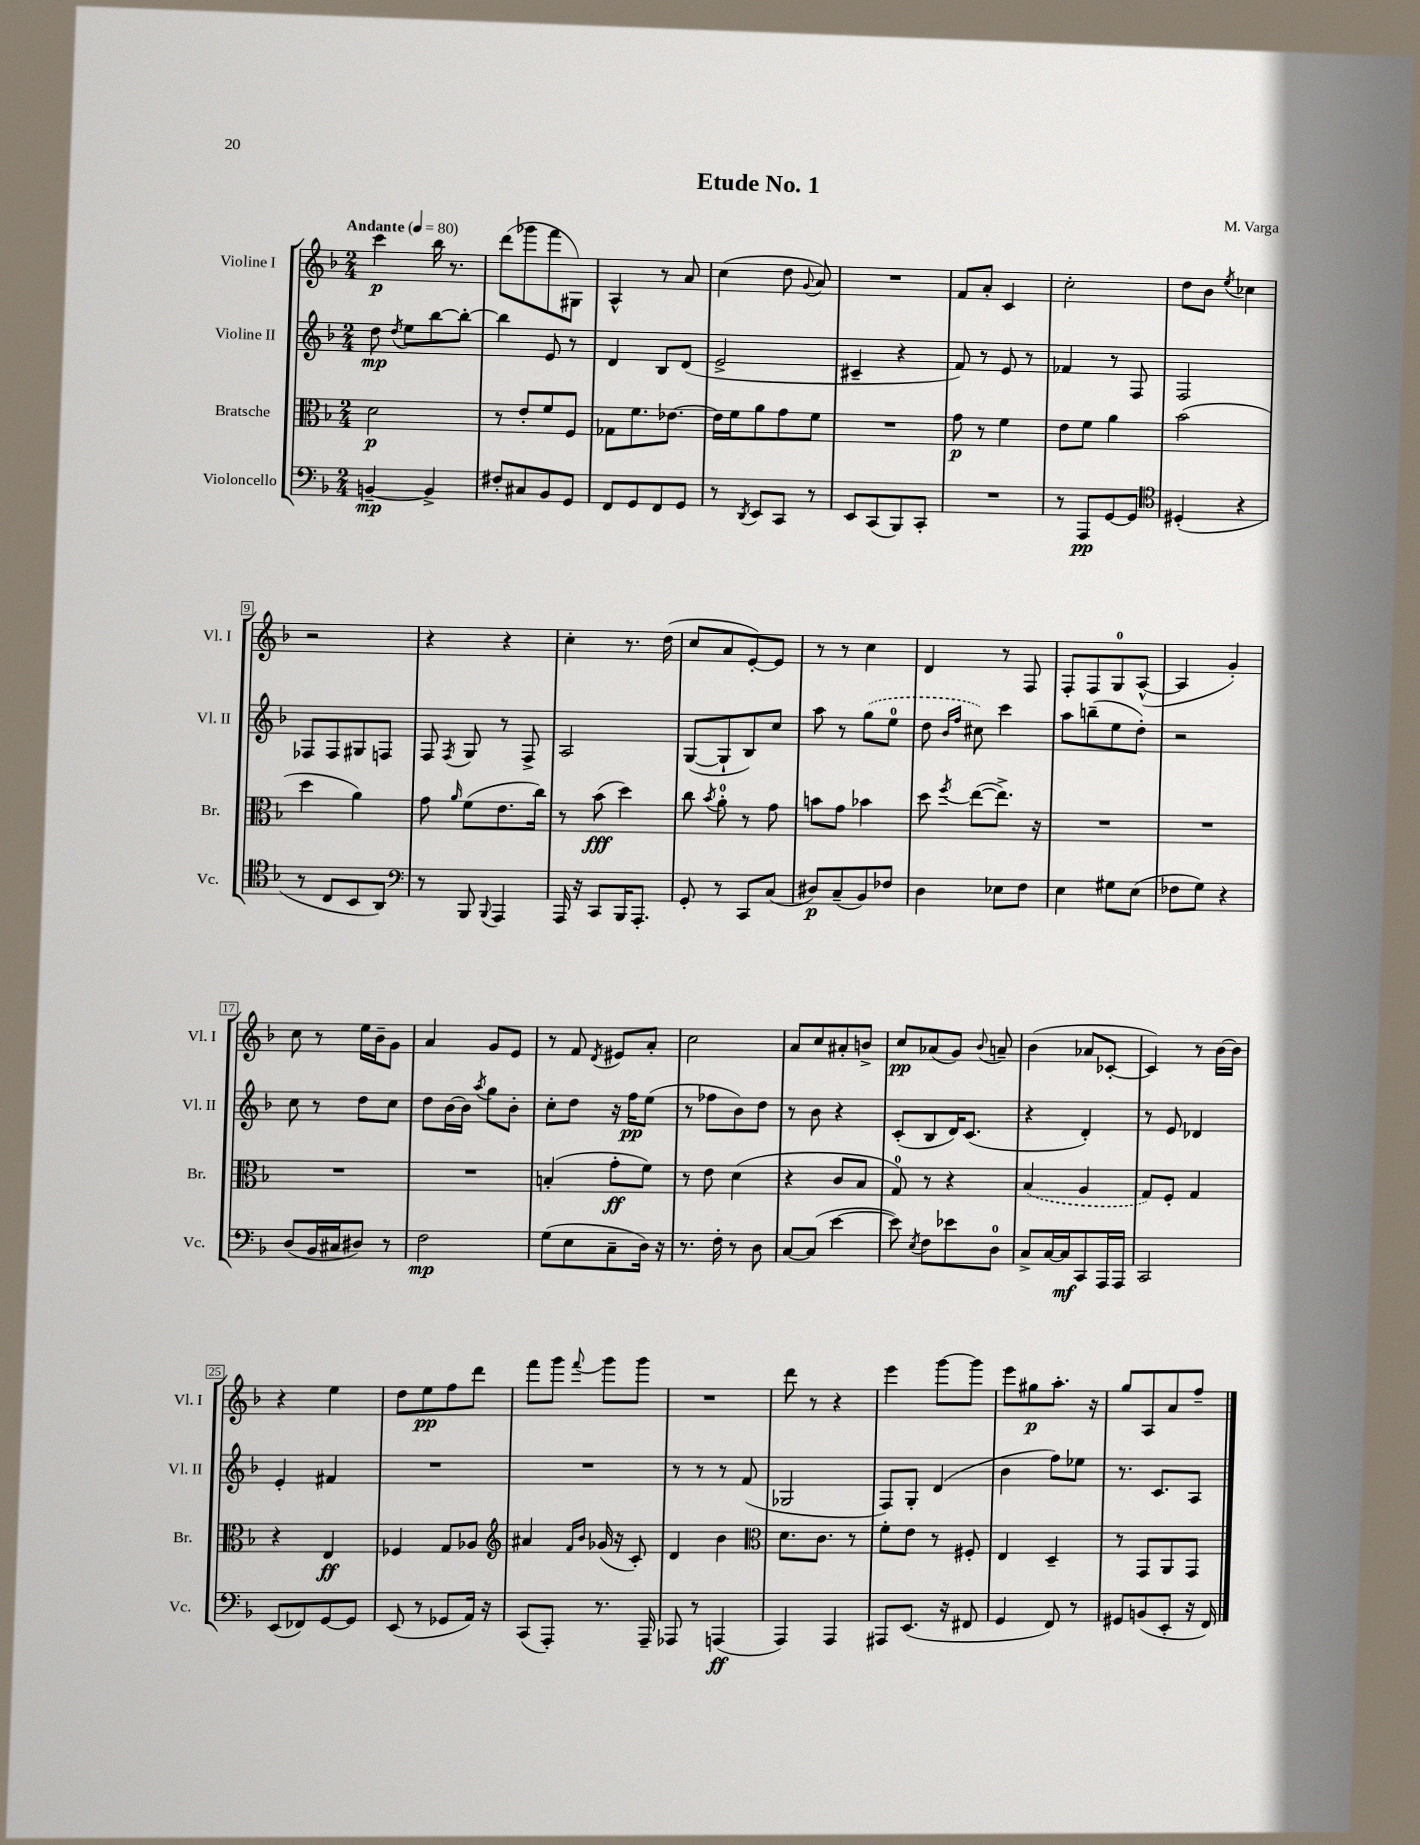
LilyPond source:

\header { title = "Etude No. 1" composer = "M. Varga" }
<<
\new StaffGroup <<
\new Staff = "s0" \with { instrumentName = "Violine I" shortInstrumentName = "Vl. I" } {
    \clef treble \key f \major \numericTimeSignature \time 2/4 \tempo "Andante" 4 = 80
    \autoBeamOff c'''4\p bes''16 r8. |
    d'''8[( ges'''8 f'''8 gis8]) |
    a4-^ r8 a'8 |
    c''4( d''8 \appoggiatura { g'8 } a'8) |
    R2 |
    f'8[ a'8]-. c'4 |
    c''2-. |
    d''8[ bes'8] \acciaccatura { e''8 } ces''4 |
    r2 |
    r4 r4 |
    c''4-. r8. d''16( |
    c''8[ a'8 e'8~-.) e'8] |
    r8 r8 c''4 |
    d'4 r8 f8 |
    f8[-. f8 g8-0 a8]~-^( |
    a4 g'4-.) |
    c''8 r8 e''16[ bes'16-- g'8] |
    a'4 g'8[ e'8] |
    r8 f'8 \acciaccatura { d'8 } eis'8[ a'8]-. |
    c''2 |
    a'8[ c''8 ais'8-. b'8]-> |
    c''8[\pp aes'8( g'8]) \appoggiatura { bes'8 } a'8-- |
    bes'4( aes'8[ ces'8]~-. |
    ces'4) r8 bes'16[~ bes'16] |
    r4 e''4 |
    d''8[ e''8\pp f''8 d'''8] |
    f'''8[ g'''8] \appoggiatura { f'''8 } g'''8[ g'''8] |
    R2 |
    d'''8 r8 r4 |
    e'''4 g'''8[~ g'''8] |
    e'''8[ gis''8\p a''8.]-. r16 |
    g''8[ a8 a'8 f''8]-- \bar "|." |
}
\new Staff = "s1" \with { instrumentName = "Violine II" shortInstrumentName = "Vl. II" } {
    \clef treble \key f \major \numericTimeSignature \time 2/4
    \autoBeamOff d''8\mp \acciaccatura { d''8 } e''8[ bes''8~ bes''8]~-. |
    bes''4 e'8 r8 |
    d'4 bes8[ d'8]( |
    e'2-> |
    cis'4-- r4 |
    f'8) r8 e'8 r8 |
    fes'4 r8 f8 |
    f2 |
    fes8[ fes8 gis8 f8] |
    f8 \acciaccatura { f8 } g8 r8 f8-> |
    a2 |
    g8[~( g8-! bes8) c''8] |
    a''8 r8 \once \slurDashed g''8[( e''8]-0 |
    d''8 \grace { bes'16[ f''16] } cis''8) c'''4 |
    a''8[ b''8--( e''8 d''8]-.) |
    r2 |
    c''8 r8 d''8[ c''8] |
    d''8[ bes'16~ bes'16] \acciaccatura { a''8 } g''8[ bes'8]-. |
    c''8[-. d''8] r16 f''16[\pp e''8]( |
    r8 fes''8[ bes'8) d''8] |
    r8 bes'8 r4 |
    c'8[-.( bes8 d'16) c'8.]( |
    r4 d'4-.) |
    r8 e'8 des'4 |
    e'4-. fis'4 |
    R2 |
    R2 |
    r8 r8 r8 f'8( |
    ges2 |
    f8[) g8]-. d'4( |
    bes'4 f''8[) ees''8] |
    r8. c'8.[ a8] \bar "|." |
}
\new Staff = "s2" \with { instrumentName = "Bratsche" shortInstrumentName = "Br." } {
    \clef alto \key f \major \numericTimeSignature \time 2/4
    \autoBeamOff d'2\p |
    r8 e'8[-. f'8 f8] |
    ges8[ f'8. ees'8.]~ |
    ees'16[ f'16 a'8 g'8 f'8] |
    R2 |
    g'8\p r8 f'4 |
    e'8[ f'8] a'4 |
    bes'2( |
    d''4 a'4) |
    g'8 \grace { a'16 } f'8[( e'8. c''16]) |
    r8 bes'8\fff( d''4) |
    c''8 \acciaccatura { bes'8 } a'8-0-. r8 g'8 |
    b'8[ g'8] bes'4 |
    d''8 \acciaccatura { f''8 } e''8[~( e''8.]->) r16 |
    R2 |
    R2 |
    R2 |
    R2 |
    b4-.( g'8[-.\ff f'8]) |
    r8 e'8 d'4( |
    r4 c'8[ bes8] |
    g8-0) r8 r4 |
    \once \slurDashed bes4( a4 |
    g8[) f8]-. g4 |
    r4 e4\ff |
    fes4 g8[ aes8] |
    \clef treble ais'4 \grace { f'16[ bes'16] } ges'16( r16 c'8-.) |
    d'4 bes'4 |
    \clef alto d'8.[ c'8.] r8 |
    f'8[-. e'8] r8 fis8-. |
    e4 d4-- |
    r8 g,8[ a,8 g,8] \bar "|." |
}
\new Staff = "s3" \with { instrumentName = "Violoncello" shortInstrumentName = "Vc." } {
    \clef bass \key f \major \numericTimeSignature \time 2/4
    \autoBeamOff b,4~--\mp b,4-> |
    fis8[-. cis8 bes,8 g,8] |
    f,8[ g,8 f,8 g,8] |
    r8 \acciaccatura { d,8 } e,8[ c,8] r8 |
    e,8[ c,8( bes,,8) c,8]-. |
    R2 |
    r8 a,,8[\pp g,8~ g,8] |
    \clef tenor dis4-.( r4 |
    r8 c8[ bes,8 a,8]) |
    \clef bass r8 bes,,8 \appoggiatura { bes,,8 } a,,4 |
    a,,16 r16 c,8[ bes,,16 a,,8.]-. |
    g,8-. r8 c,8[ c8]( |
    dis8[\p) c8--( bes,8) fes8] |
    d4 ees8[ f8] |
    e4 gis8[ e8]( |
    fes8[ g8]) r4 |
    d8[( bes,16 cis16 dis8]) r8 |
    f2\mp |
    g8[( e8 c8-- d16]) r16 |
    r8. f16-. r8 d8 |
    c8[~ c8]( e'4~ |
    e'8) \acciaccatura { e8 } f8[ ees'8 d8]-0 |
    c8[-> c16~ c16\mf c,8 a,,16 a,,16] |
    c,2 |
    e,8[( fes,8) g,8~ g,8] |
    e,8( r8 ges,8[ a,16]) r16 |
    c,8[( a,,8]-.) r8. a,,16-- |
    aes,,8 r8 a,,4\ff( |
    a,,4) a,,4 |
    ais,,8[ e,8.]( r16 fis,8 |
    g,4 f,8) r8 |
    gis,8[ b,8( e,8]-. r16 f,16) \bar "|." |
}
>>
>>
\layout { \context { \Score \override BarNumber.stencil = #(make-stencil-boxer 0.1 0.3 ly:text-interface::print) } }
